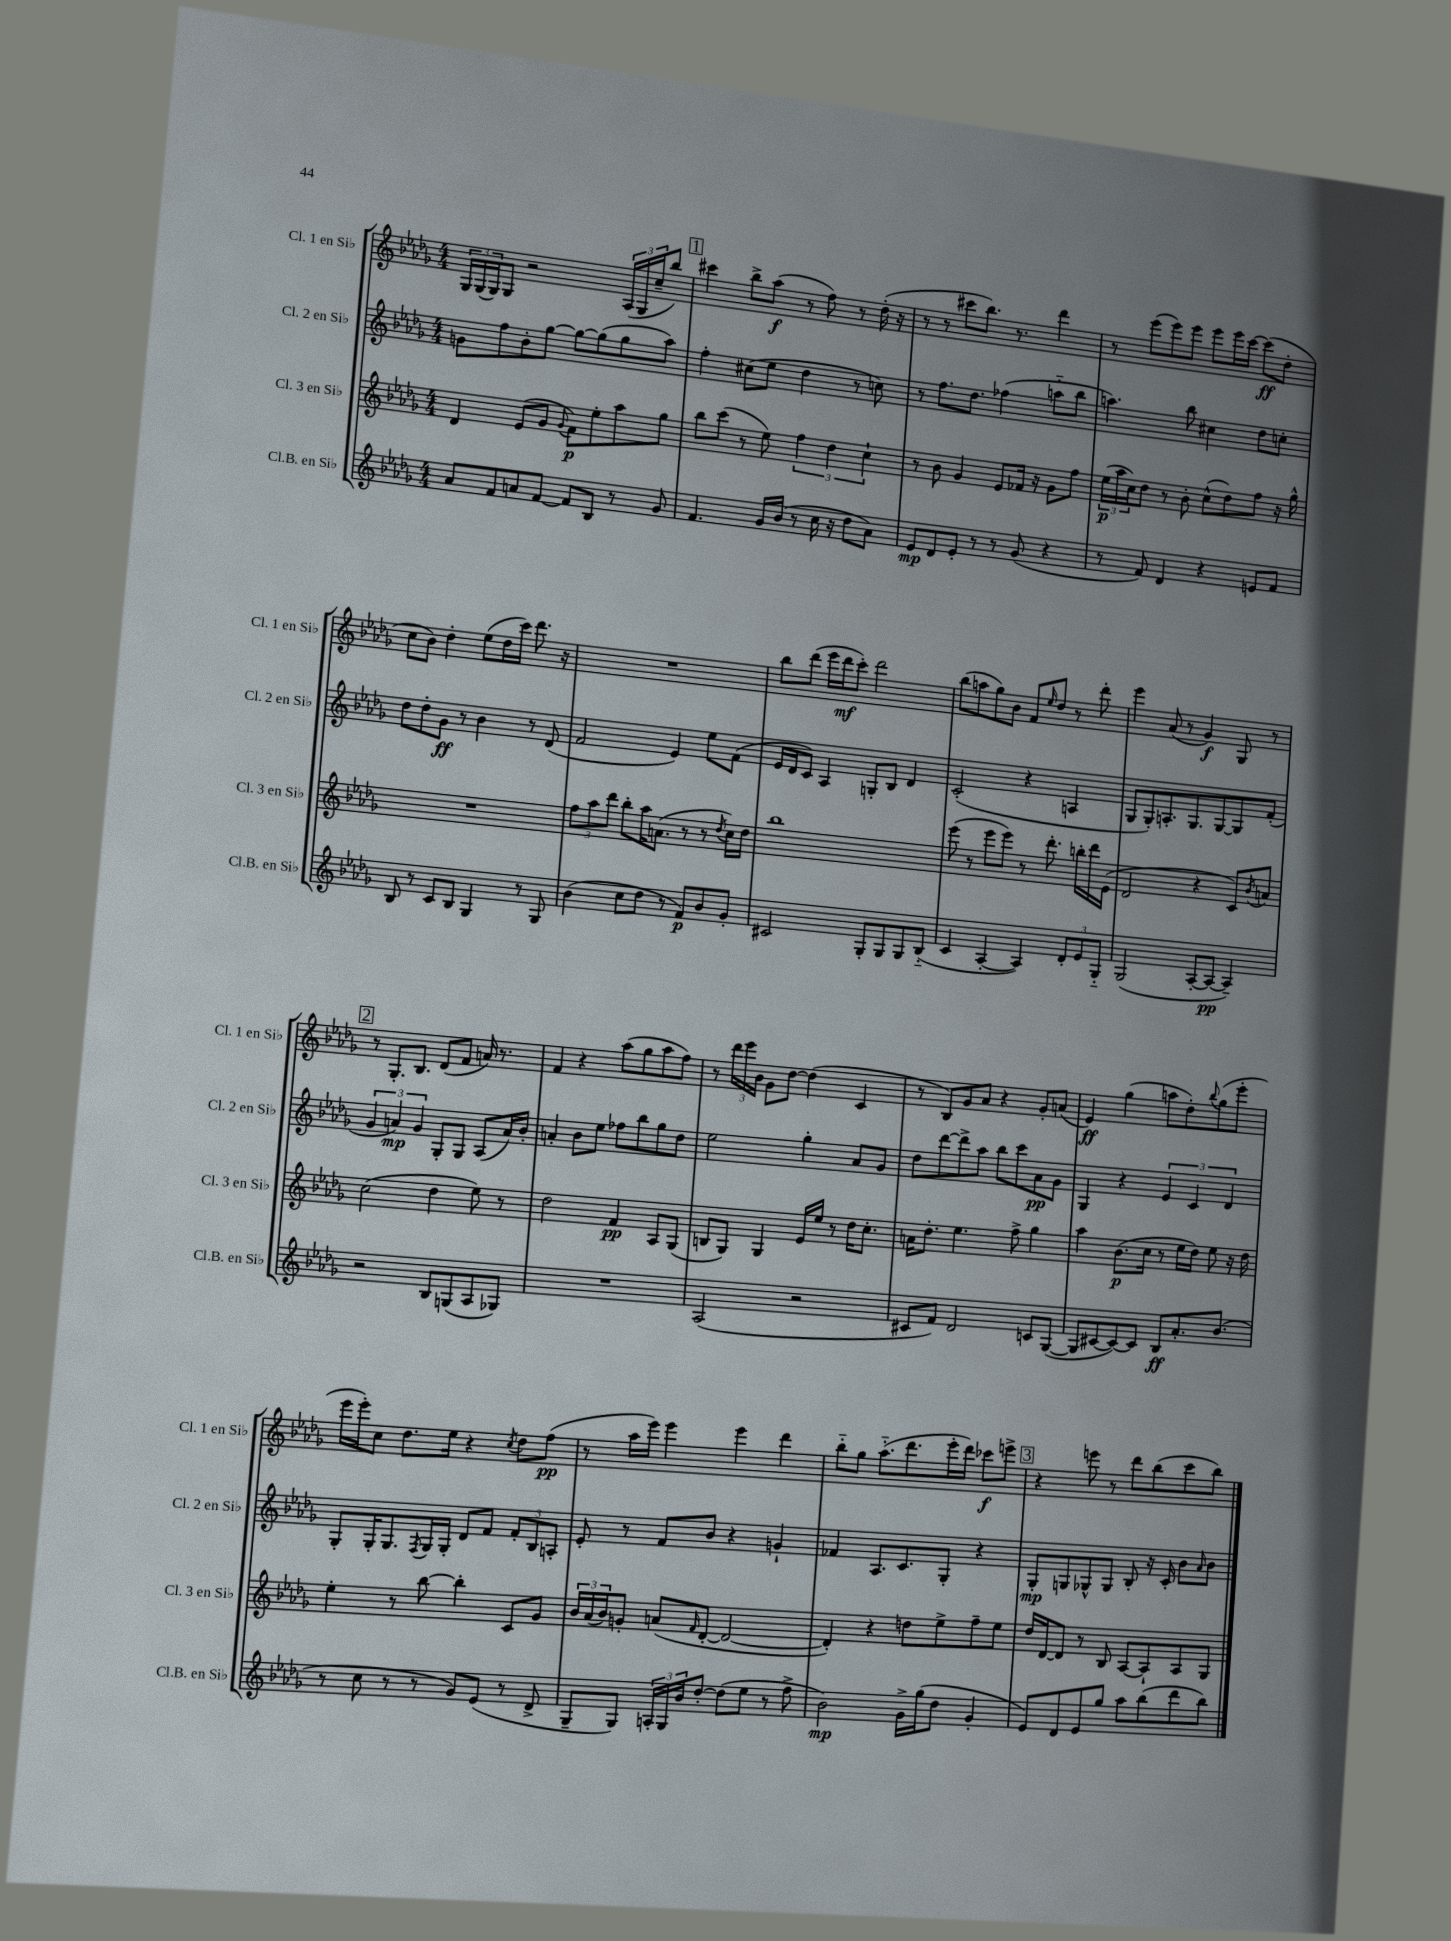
<<
\new StaffGroup <<
\new Staff = "s0" \with { instrumentName = "Cl. 1 en Sib" shortInstrumentName = "Cl. 1 en Sib" } {
    \clef treble \key des \major \numericTimeSignature \time 4/4
    \tuplet 3/2 { ges16 ges16( ges16) } ges8 r2 \tuplet 3/2 { aes16( ges16 c''16-- } bes''8) |
    \mark \markup { \box "1" } cis'''4 bes''8-> aes''8\f( r8 f''8) r8 des''16-.( r16 |
    r8 r8 cis'''8 bes''8.) r8. des'''4 |
    r8 ees'''8( ees'''8) ees'''8 ees'''8 ees'''16 c'''16~ c'''8\ff( des''8-. |
    c''8 bes'8) des''4-. ees''8( des''16 c'''16) des'''8. r16 |
    R1 |
    bes''8 des'''8( ees'''16 des'''16\mf c'''8-.) des'''2 |
    bes''8( a''8 ges''8) bes'8 f'8 \grace { ees''16 } des''8 r8 des'''8-. |
    ees'''4 aes'8( r8 ges'4\f) ges8 r8 |
    \mark \markup { \box "2" } r8 ges8.-. bes8. des'8( f'8 a'16) r8. |
    f'4 r4 aes''8( ges''8 aes''8 f''8) |
    r8 \tuplet 3/2 { des'''16 ees'''16 bes'16 } ges'8 des''8~ des''4( c'4 |
    r8 bes8) ges'8 aes'8 r4 ges'8-. a'8( |
    ees'4\ff) ges''4( a''8 des''8-.) \appoggiatura { bes''8 } ges''8( ees'''8-. |
    ees'''16 ees'''16-.) c''8 des''8. ees''16 r4 \acciaccatura { c''8 } des''8 f''8\pp( |
    r8 aes''16 ees'''16) ees'''4 ees'''4 des'''4 |
    bes''8-_ ges''8 aes''8.-_( des'''8. ees'''16-. des'''16) ces'''8\f e'''8-> |
    \mark \markup { \box "3" } r4 e'''8 r8 des'''8 bes''8( c'''8 bes''8) \bar "|." |
}
\new Staff = "s1" \with { instrumentName = "Cl. 2 en Sib" shortInstrumentName = "Cl. 2 en Sib" } {
    \clef treble \key des \major \numericTimeSignature \time 4/4
    g'8 f''8 bes'8-. ges''8~ ges''8~ ges''8( ges''8 aes''8) |
    \mark \markup { \box "1" } f''4-. cis''8( ees''8 des''4 r8 c''8) |
    r8 f''8. des''8. fes''4( a''8-_ bes''8 |
    a''4.) bes''8 cis''4 des''8 c''8-. |
    des''8 des''8-. ges'8\ff r8 bes'4 r8 des'8( |
    f'2 ees'4) ees''8 f'8( |
    ees'16 des'16 c'8) aes4 g8-. bes8 des'4 |
    c'2-.( r4 a4 |
    ges8 ges8-.) a8.-. ges8. ges8~ ges8 f'8-.( |
    \mark \markup { \box "2" } \tuplet 3/2 { ges'4 a'4\mp) ges'4 } ges8-. ges8 aes8( a'16) bes'16-. |
    a'4-. bes'8 ees''8 fes''8 bes''8 ges''8 des''8 |
    ees''2 ges''4-. aes'8 ges'8 |
    des''8 des'''8~ des'''8-> aes''8 bes''8 c'''8 aes'8\pp ges'8 |
    ges4 r4 \tuplet 3/2 { ees'4 c'4 des'4 } |
    ges8-. ges16-. ges8. \acciaccatura { f8 } ges16 ges16-. des'8 f'8 \tuplet 3/2 { f'8-. bes8 a8-. } |
    ees'8-. r8 f'8 bes'8 r4 g'4-! |
    fes'4 aes8. c'8. ges8-. r4 |
    \mark \markup { \box "3" } ges8-.\mp g8 ges8-^ ges8 bes8-. r16 c'16-. bes'8 \grace { aes'16 } bes'8 \bar "|." |
}
\new Staff = "s2" \with { instrumentName = "Cl. 3 en Sib" shortInstrumentName = "Cl. 3 en Sib" } {
    \clef treble \key des \major \numericTimeSignature \time 4/4
    des'4 ees'8( ges'8 \appoggiatura { ges'8 } f'8\p) ees''8-. aes''8 ges''8 |
    \mark \markup { \box "1" } bes''8 c'''8( r8 ees''8) \tuplet 3/2 { f''4 des''4 c''4-! } |
    r8 bes'8 ges'4 ees'8 fes'16 r16 ges'8 f''8 |
    \tuplet 3/2 { ees''16\p( aes''16 c''16) } des''8 r8 bes'8-. c''8-^( des''8) f''8 r16 ges''16-^ |
    R1 |
    \tuplet 3/2 { f''8 aes''8 des'''8 } bes''8-. aes''16 a'8.( r8 r8 \acciaccatura { des''8 } c''16) des''16 |
    bes''1 |
    ees'''8( r8 ees'''8 ees'''8) r8 des'''8.-. b''16-. des'''16 ees'16( |
    des'2 r4 c'8) \acciaccatura { bes'8 } a'8 |
    \mark \markup { \box "2" } c''2( des''4 ees''8) r8 |
    des''2 f'4\pp aes8 ges8( |
    b8 ges8) ges4 ees'16 ees''16 r8 des''16 c''8.-. |
    a'16 des''8.-. ees''4. f''8-> ges''4 |
    aes''4 bes'8.\p( c''16 r8 ees''16 des''16) ees''8 r16 des''16 |
    ees''4-. r8 bes''8~ bes''4-. c'8 ges'8 |
    \tuplet 3/2 { bes'16 aes'16( bes'16) } g'8-. a'8( \grace { f'16 } des'8~-. des'2~ |
    des'4-.) r4 d''8 ees''8-> f''8-- ees''8 |
    \mark \markup { \box "3" } des''16 des'16~ des'8 r8 bes8 aes8~ aes8-! aes8 ges8 \bar "|." |
}
\new Staff = "s3" \with { instrumentName = "Cl.B. en Sib" shortInstrumentName = "Cl.B. en Sib" } {
    \clef treble \key des \major \numericTimeSignature \time 4/4
    aes'8 f'8 a'8 f'8~ f'8 bes8 r8 ges'8 |
    \mark \markup { \box "1" } f'4. ges'16 bes'16( r8 c''16 r16 des''8 aes'8) |
    ees'8\mp des'8 ees'8-. r8 r8 ges'8( r4 |
    r8 f'8) des'4 r4 e'8 f'8 |
    bes8 r8 c'8 bes8 ges4 r8 ges8 |
    bes'4( c''8 des''8 r8 f'8\p) bes'8 ges'8-. |
    cis'2 ges8-. ges8 ges8 bes8-_( |
    c'4 aes4~-. aes4) \tuplet 3/2 { des'8-. ees'8 ges8-_ } |
    ges2( aes8~-. aes8~\pp aes4--) |
    \mark \markup { \box "2" } r2 bes8 g8( aes8 ges8) |
    R1 |
    aes2( r2 |
    cis'8 f'8) des'2 c'8 ges8~( |
    ges8 cis'8~ cis'8~) cis'8 bes8\ff aes'8.-. bes'8.( |
    r8 c''8 r8 r8 ges'8) ees'8( r8 des'8-> |
    ges8-- ges8) \tuplet 3/2 { a16-. ges16 bes'16 } des''8~-. des''8( ees''8 r8 f''8-> |
    bes'2\mp) ges'16-> ges''16( des''8 ges'4-. |
    \mark \markup { \box "3" } ees'8) des'8 ees'8 ges''8 aes''8 bes''8( des'''8 bes''8) \bar "|." |
}
>>
>>
\layout { \context { \Score \remove "Bar_number_engraver" } }
